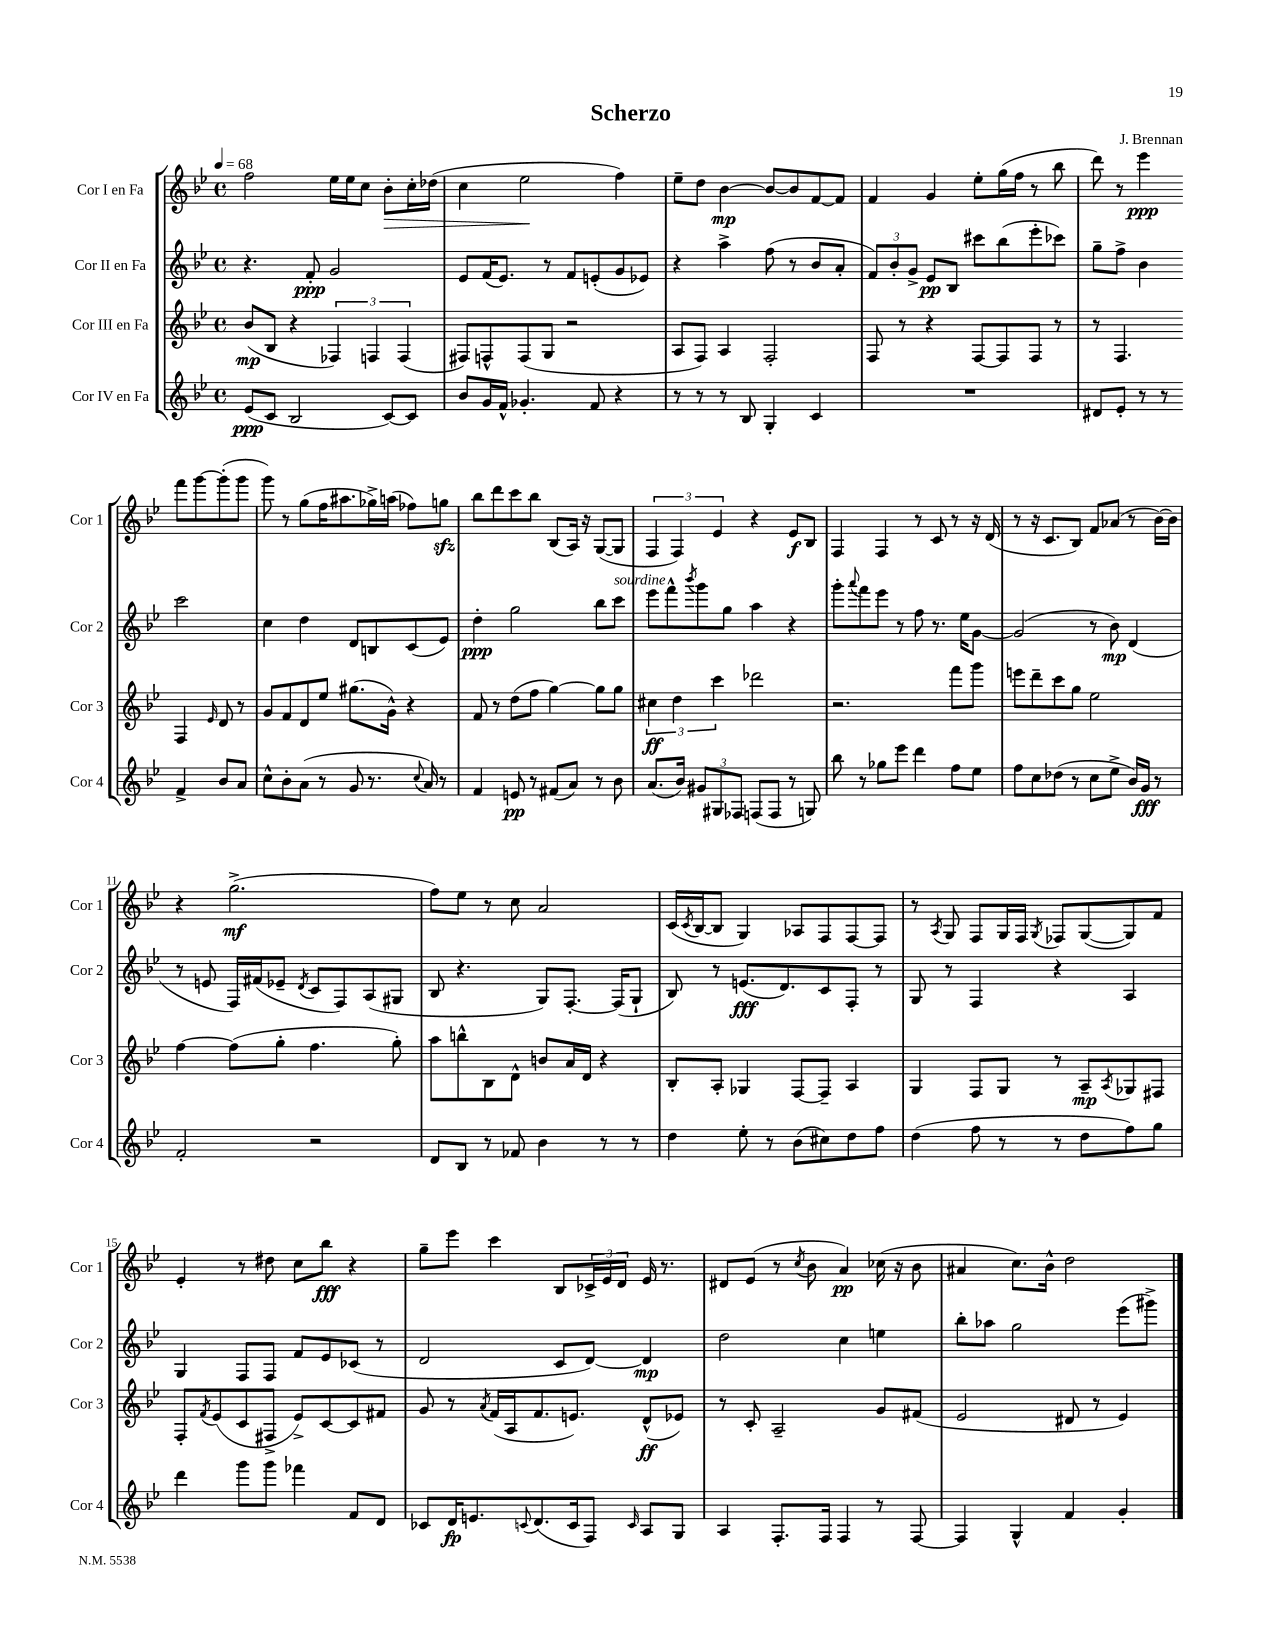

**kern	**kern	**kern	**kern
*staff4	*staff3	*staff2	*staff1
*clefG2	*clefG2	*clefG2	*clefG2
*k[b-e-]	*k[b-e-]	*k[b-e-]	*k[b-e-]
*M4/4	*M4/4	*M4/4	*M4/4
*met(c)	*met(c)	*met(c)	*met(c)
*MM68	*MM68	*MM68	*MM68
(8e-	(8b-	4.r	2ff
8c	8B-	.	.
2B-	4r	.	.
.	.	8f'	.
.	6F-)	2g	16ee-
.	.	.	16ee-
.	.	.	8cc
.	6F	.	.
[8c)	.	.	8b-'
.	(6F	.	.
8c]	.	.	16cc'
.	.	.	(16dd-
=	=	=	=
8b-	8F#)	8e-	4cc
16g	8F^^	(16f	.
16f^^	.	8.e-)	.
4.g-'	(8F	.	2ee-
.	8G	8r	.
.	2r	8f	.
8f	.	(8e'	.
4r	.	8g	4ff)
.	.	8e-)	.
=	=	=	=
8r	8A	4r	8ee-~
8r	8F)	.	8dd
8r	4A	4aa^	[4b-
8B-	.	.	.
4G'	2F'	(8ff	8b-_
.	.	8r	8b-]
4c	.	8b-	[8f
.	.	8a'	8f]
=	=	=	=
1r	8F	12f)	4f
.	.	12b-'	.
.	8r	.	.
.	.	12g^	.
.	4r	8e-	4g
.	.	8B-	.
.	[8F	8ccc#	8ee-'
.	8F]	(8bb-	(16gg
.	.	.	16ff
.	8F	8eee-'	8r
.	8r	8ccc-)	8bb-
=	=	=	=
8d#	8r	8gg~	8ddd)
8e-'	4.F	8ff^	8r
8r	.	4b-	4eee-
8r	.	.	.
4f^	4F	2ccc	8fff
.	.	.	[8ggg
.	16qqe-	.	.
8b-	8d	.	(8ggg']
8a	8r	.	8ggg
=	=	=	=
8cc^^	8g	4cc	8ggg)
8b-'	8f	.	8r
(8a	8d	4dd	(8gg
8r	8ee-	.	16ff
.	.	.	8.aa#
8g	(8.gg#	8d	.
8.r	.	8B	16gg-^)
.	16g^^)	.	(16aa
.	4r	(8c	8ff-)
8qqcc	.	.	.
16a)	.	.	.
8r	.	8e-)	8gg
=	=	=	=
4f	8f	4dd'	8bb-
.	8r	.	8ddd
8e	(8dd	2gg	8ccc
8r	8ff	.	8bb-
(8f#	[4gg)	.	(8B-
8a)	.	.	16A)
.	.	.	16r
8r	8gg]	8bb-	([8G
8b-	8gg	8ccc	8G]
=	=	=	=
(8.a	6cc#	8eee-	6F
.	.	8fff^^	.
.	6dd	.	6F)
16b-)	.	.	.
.	.	8qbbb-	.
12g#	.	8ggg	.
12G#	6ccc	.	6e-
.	.	8gg	.
12F-	.	.	.
(8F	2ddd-	4aa	4r
8F	.	.	.
8r	.	4r	8e-
8G)	.	.	8B-
=	=	=	=
8bb-	2.r	8ggg'	4F
.	.	8qqaaa	.
8r	.	8fff	.
8gg-	.	8eee-	4F
8eee-	.	8r	.
4ddd	.	8ff	8r
.	.	8.r	8c
8ff	8fff	.	8r
.	.	16ee-	.
8ee-	8ggg	[8g	16r
.	.	.	(16d
=	=	=	=
8ff	8eee	(2g]	8r
8cc	8ddd~	.	16r
.	.	.	8.c
(8dd-	8ccc	.	.
8r	8gg	.	8B-)
8cc	2ee-	8r	8f
8ee-^	.	8b-)	(8a-
16b-)	.	(4d	8r
16g	.	.	.
8r	.	.	[16b-)
.	.	.	16b-]
=	=	=	=
2f'	[4ff	8r	4r
.	.	8e	.
.	(8ff]	16F)	(2.gg^
.	.	(16f#	.
.	8gg'	8e-~	.
.	.	8qd	.
2r	4.ff	8c	.
.	.	8F)	.
.	.	(8A	.
.	8gg')	8G#	.
=	=	=	=
8d	8aa	8B-	8ff)
8B-	8bb^^	4.r	8ee-
8r	8B-	.	8r
8f-	8d^^	.	8cc
4b-	8b	8G)	2a
.	16a	[8.F'	.
.	16d	.	.
8r	4r	.	.
.	.	(16F]	.
8r	.	8G`	.
=	=	=	=
4dd	8B-'	8B-)	(16c
.	.	.	8qc
.	.	.	[16B-
.	8A'	8r	8B-]
8ee-'	4G-	(8.e	4G)
8r	.	.	.
.	.	8.d)	.
(8b-	[8F	.	8A-
8cc#)	8F~]	8c	8F
8dd	4A	8F'	[8F
8ff	.	8r	8F]
=	=	=	=
(4dd	4G	8G	8r
.	.	.	8qA
.	.	8r	8G
8ff	8F	4F	8F
8r	8G	.	16G
.	.	.	16F
.	.	.	8qG
8r	8r	4r	8F-
8dd	8A~	.	([8G
.	8qA	.	.
8ff)	8G-	4A	8G])
8gg	8F#	.	8f
=	=	=	=
4ddd	8F'	4G	4e-'
.	8qf	.	.
.	(8e-	.	.
8ggg	8c	8F	8r
8ggg	8F#^	8F	8dd#
4fff-	8e-^)	8f	8cc
.	[8c	8e-	8bb-
8f	8c]	(8c-	4r
8d	8f#	8r	.
=	=	=	=
8c-	8g	2d	8gg~
16d	8r	.	8eee-
8.e	.	.	.
.	8qa	.	.
.	(16f	.	4ccc
.	16A	.	.
8qqc	.	.	.
(8.d	8.f	.	.
.	.	8c	8B-
16c	8.e)	.	.
8F)	.	[8d)	24c-^
.	.	.	24e-
.	.	.	24d
16qqc	.	.	.
8A	(8d^^	4d]	16e-
.	.	.	8.r
8G	8e-)	.	.
=	=	=	=
4A	8r	2dd	8d#
.	8c'	.	(8e-
8.F'	2A~	.	8r
.	.	.	8qcc
.	.	.	8b-
16F	.	.	.
4F	.	4cc	4a)
8r	8g	4ee	(16cc-
.	.	.	16r
[8F	(8f#	.	8b-
=	=	=	=
4F]	2e-	8bb-'	4a#
.	.	8aa-	.
4G^^	.	2gg	8.cc)
.	.	.	16b-^^
4f	8d#	.	2dd
.	8r	.	.
4g'	4e-)	(8eee-	.
.	.	8ggg#^)	.
==	==	==	==
*-	*-	*-	*-
